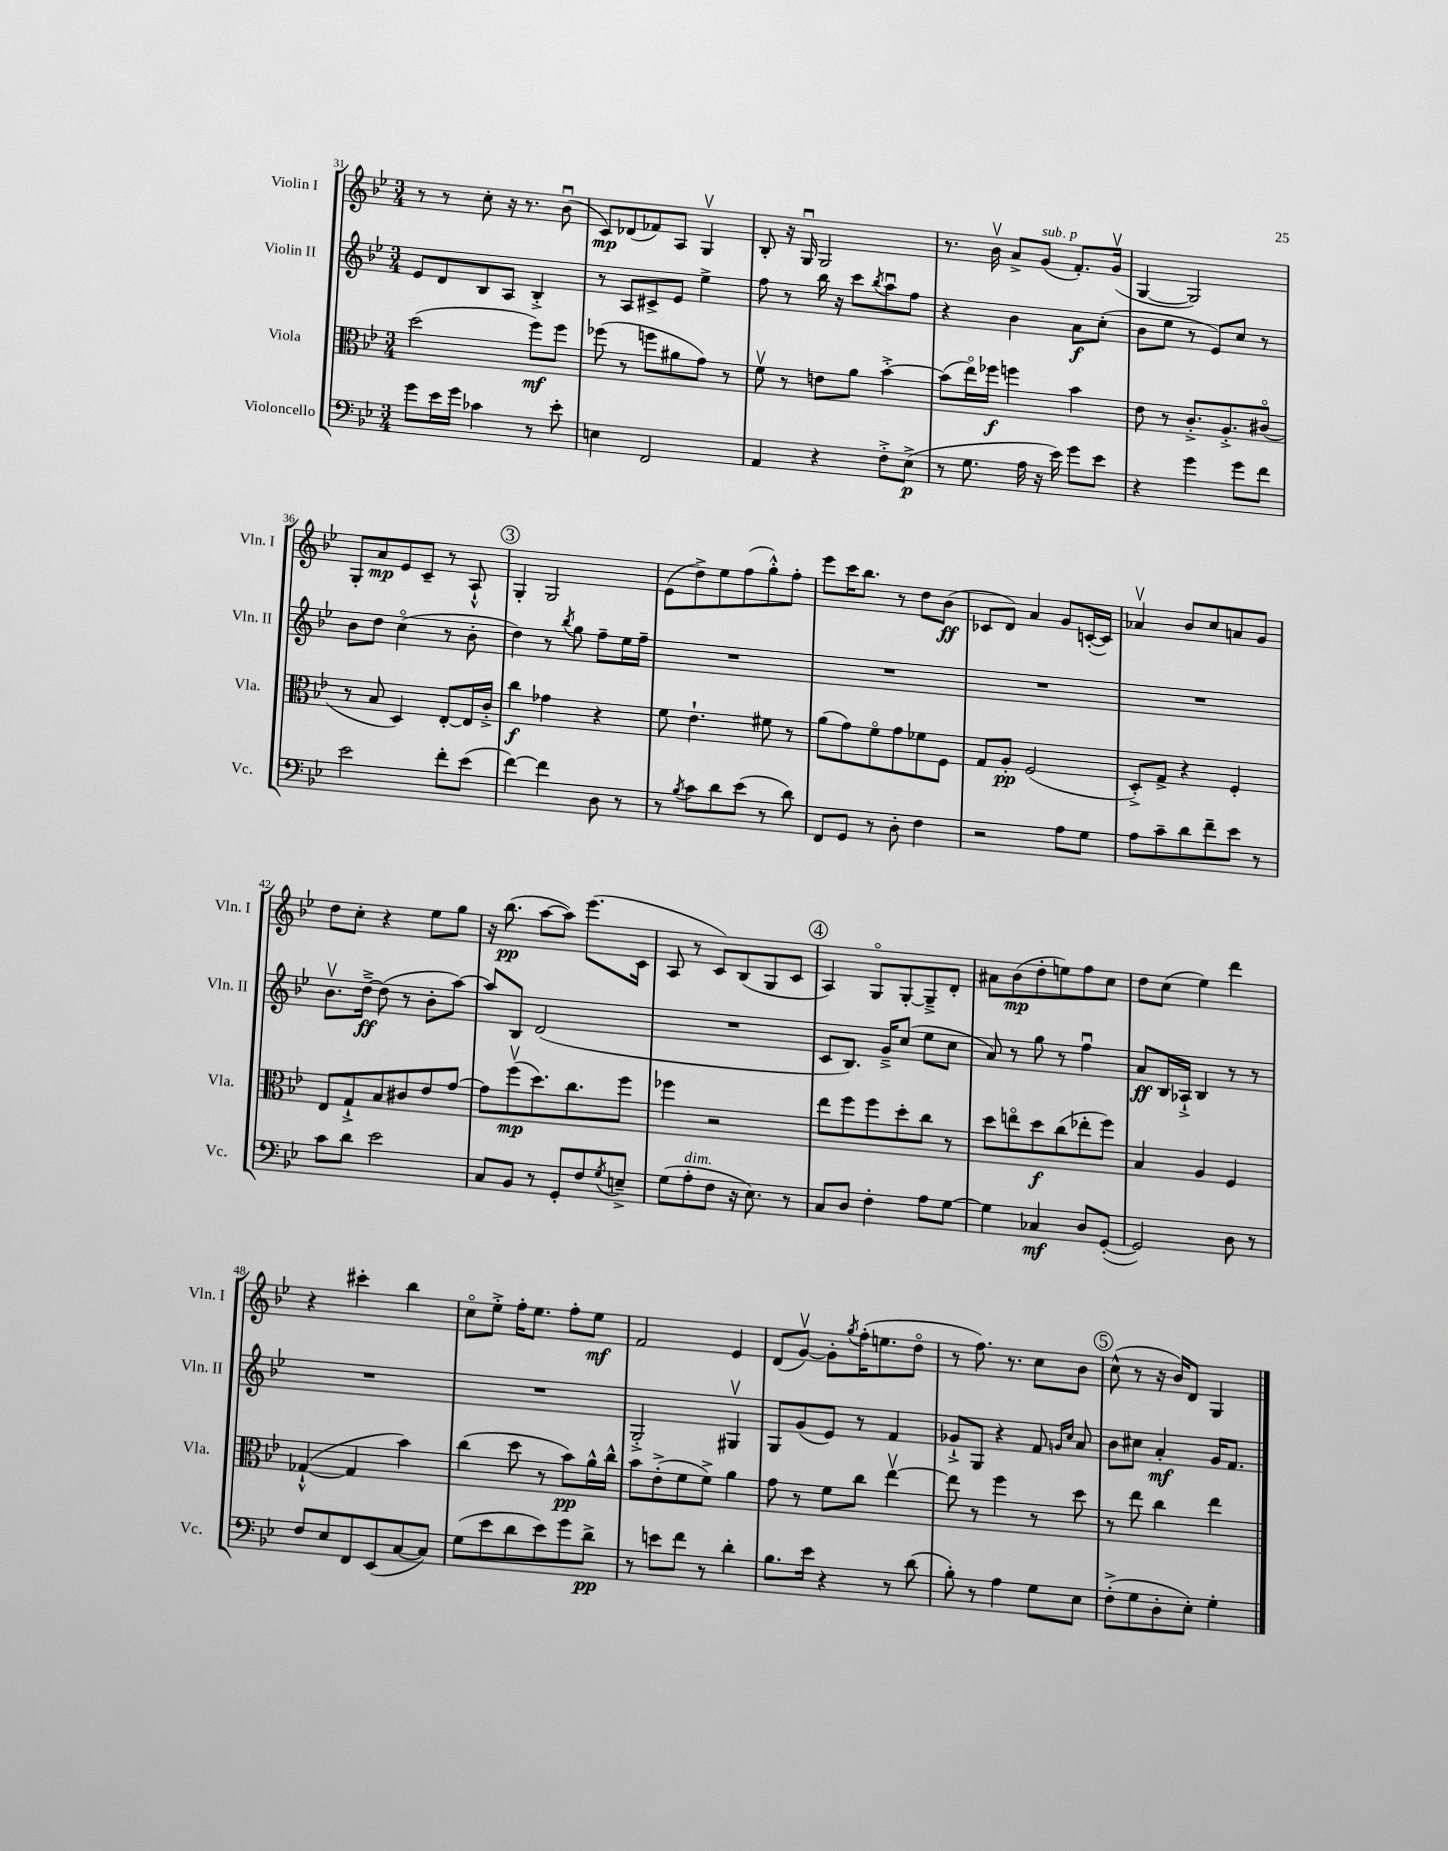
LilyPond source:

<<
\new StaffGroup <<
\new Staff = "s0" \with { instrumentName = "Violin I" shortInstrumentName = "Vln. I" } {
    \clef treble \key bes \major \numericTimeSignature \time 3/4
    r8 r8 c''8-. r16 r8. bes'8\downbow( |
    c'8\mp) des'8( fes'8) a8 g4\upbow |
    bes8-. r16 g16\downbow g2 |
    r8. bes'16\upbow a'8-> g'8^\markup { \italic "sub. p" }( f'8.-.) g'16\upbow( |
    g4~ g2) |
    g8-. a'8\mp ees'8 c'8-- r8 a8-!-^ |
    \mark \markup { \circle "3" } g4-. g2 |
    ees'8( d''8->) ees''8 f''8( g''8-.-^) f''8-. |
    ees'''8 c'''16 bes''8. r8 d''8 bes'8\ff( |
    ces'8 d'8) a'4 g'8 c'16~-.( c'16) |
    aes'4\upbow bes'8 c''8 a'8 g'8 |
    d''8 c''8-. r4 ees''8 g''8 |
    r16 bes''8.\pp( a''8~ a''8) ees'''8.( c'16 |
    a8 r8 c'8) bes8( g8 c'8 |
    \mark \markup { \circle "4" } a4) g8\flageolet g8~-. g8---> d'8-. |
    ais'8 bes'8\mp( d''8-. e''8) f''8 c''8 |
    d''8 c''8( ees''4) d'''4 |
    r4 cis'''4-. bes''4 |
    c''8\flageolet ees''8-.-> f''16-. ees''8. f''8-. ees''8\mf |
    f'2 ees'4 |
    d'8( g'8~\upbow) g'8-. \acciaccatura { g''8 } f''16-.( e''8. d''8\flageolet |
    r8 f''8.) r8. c''8 bes'8 |
    \mark \markup { \circle "5" } c''8-^( r8 r16 bes'16) d'8 g4 \bar "|." |
}
\new Staff = "s1" \with { instrumentName = "Violin II" shortInstrumentName = "Vln. II" } {
    \clef treble \key bes \major \numericTimeSignature \time 3/4
    ees'8 d'8 bes8 a8 bes4-.-> |
    r8 a8 cis'8-> ees'8 ees''4-> |
    f''8 r8 bes''16 r16 c'''8 \acciaccatura { bes''8 } a''8\downbow f''8 |
    r4 bes'4 a'8\f c''8-.( |
    bes'8 ees''8 r8 ees'8) c''8 r8 |
    bes'8 d''8 c''4\flageolet( r8 bes'8-. |
    \mark \markup { \circle "3" } d''4) r8 \acciaccatura { bes''8 } g''8 f''8-- ees''16 f''16-- |
    R2. |
    R2. |
    R2. |
    R2. |
    bes'8.\upbow d''16~--->\ff d''8( r8 bes'8-. a''8~) |
    a''8 bes8 d'2( |
    R2. |
    \mark \markup { \circle "4" } c'8 bes8.) g'16---> c''8( ees''8 c''8 |
    a'8) r8 g''8 r8 f''4\downbow |
    a'8\ff bes16 aes16-!-> bes4 r8 r8 |
    R2. |
    R2. |
    g2-.-> gis4\upbow |
    g8 g'8( ees'8) r8 f'4 |
    ges'8-!-> g8 r4 f'8 \grace { g'16 c''16 } a'8 |
    \mark \markup { \circle "5" } bes'8 cis''8 a'4-.\mf g'16 f'8. \bar "|." |
}
\new Staff = "s2" \with { instrumentName = "Viola" shortInstrumentName = "Vla." } {
    \clef alto \key bes \major \numericTimeSignature \time 3/4
    d''2( f''8\mf) f''8 |
    fes''8( r8 f''8 ais'8 g'8) r8 |
    f'8\upbow r8 e'8 a'8 bes'4~-.-> |
    bes'8( ees''16\flageolet) fes''16\f f''4 bes'4 |
    ees'8 r8 c'8.-.-> a8.-.-> cis'8\flageolet( |
    r8 bes8 d4) ees8~-. ees16 c'16-.-> |
    \mark \markup { \circle "3" } c''4\f ges'4 r4 |
    f'8 ees'4.-! fis'8 r8 |
    a'8( g'8) f'8\flageolet g'8 fes'8 f8 |
    g8 a8-.\pp f2( |
    d8-.->) g8-> r4 f4-. |
    ees8 g8-!-> bes8 cis'8 ees'8 g'8~ |
    g'8 f''8\upbow\mp( d''8.) c''8. f''8 |
    fes''4 r2 |
    \mark \markup { \circle "4" } ees''8 f''8 f''8 d''8-. c''8 r8 |
    d''8 e''8\flageolet d''8\f c''8( ees''8-. f''8) |
    bes4 a4 f4 |
    ges4~-!-^( ges4 bes'4) |
    c''4( d''8 r8 bes'8\pp) a'16-^ c''16-^ |
    bes'8 ees'8-.->( f'8 f'8->) a'4 |
    g'8 r8 f'8 c''8 ees''4~\upbow |
    ees''8 r8 f''4 r8 d''8 |
    \mark \markup { \circle "5" } r8 ees''8 c''4 ees''4 \bar "|." |
}
\new Staff = "s3" \with { instrumentName = "Violoncello" shortInstrumentName = "Vc." } {
    \clef bass \key bes \major \numericTimeSignature \time 3/4
    g'8 ees'16 g'16 ces'4 r8 ees'8-. |
    e4 f,2 |
    a,4 r4 f8-.-> ees8->\p( |
    r8 g8. a16 r16 ees'16) g'8 ees'8 |
    r4 g'4 g'8 f'8 |
    ees'2 f'8-. ees'8( |
    \mark \markup { \circle "3" } f'4~) f'4 d8 r8 |
    r8 \acciaccatura { bes8 } c'8 d'8 ees'8( r8 d'8) |
    f,8 g,8 r8 d8-. f4 |
    r2 a8 g8 |
    a8 c'8-- d'8 f'8-- ees'8 r8 |
    c'8 d'8 ees'2 |
    c8 bes,8 r8 g,8-. f8 \acciaccatura { g8 } e8---> |
    g8( a8-.^\markup { \italic "dim." } f8 r16 ees8.) r8 |
    \mark \markup { \circle "4" } c8 d8 f4-. a8 g8~ |
    g4 ces4\mf d8 g,8~-.( |
    g,2) d8 r8 |
    f8 ees8 f,8 ees,8( c8~ c8) |
    g8( ees'8 d'8 ees'8) g'8 d'8->\pp |
    r8 e'8 f'8 r8 d'4-. |
    bes8. ees'16 r4 r8 d'8( |
    bes8-.) r8 a4 g8 ees8 |
    \mark \markup { \circle "5" } f8-.->( g8 d8-. ees8-.) g4-. \bar "|." |
}
>>
>>
\layout { \context { \Score currentBarNumber = #31 } }
